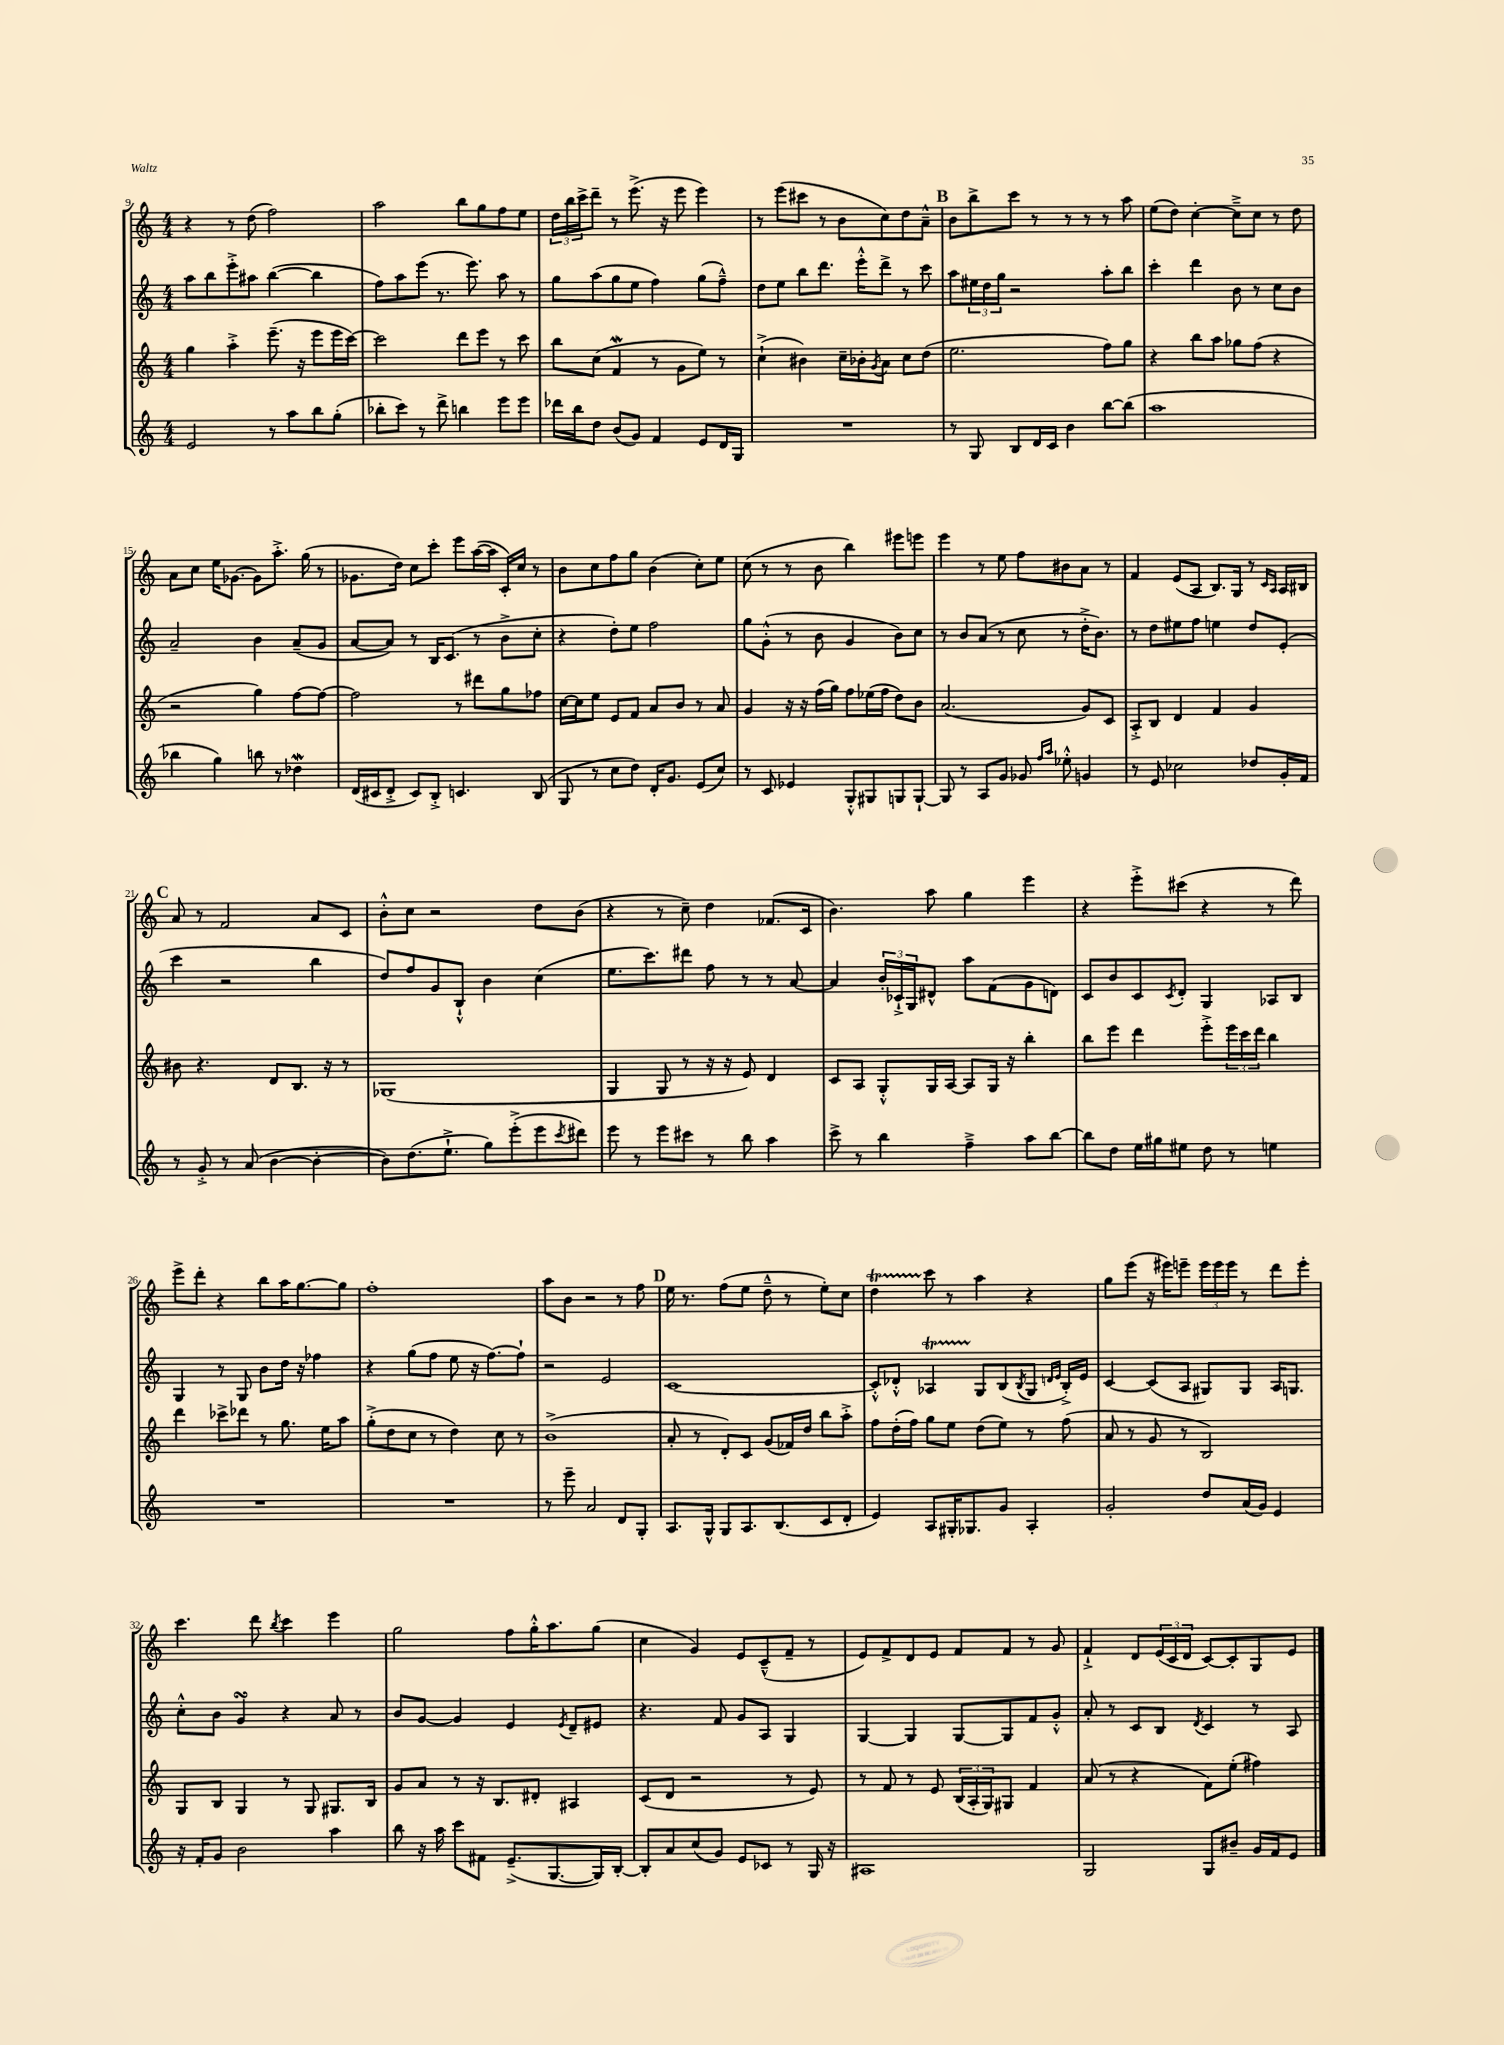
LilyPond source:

<<
\new StaffGroup <<
\new Staff = "s0" {
    \clef treble \key c \major \numericTimeSignature \time 4/4
    r4 r8 d''8( f''2) |
    a''2 b''8 g''8 f''8 e''8 |
    \tuplet 3/2 { d''16 b''16 c'''16-> } d'''8-- r8 e'''8.->( r16 e'''8 e'''4) |
    r8 e'''8( cis'''8 r8 b'8 c''8) d''8 a'8---^ |
    \mark \markup { \bold "B" } b'8 b''8-> c'''8 r8 r8 r8 r8 a''8 |
    e''8( d''8) c''4~-. c''8---> c''8 r8 d''8 |
    a'8 c''8 e''16 ges'8.~ ges'8 a''8.-.-> g''16( r8 |
    ges'8. d''16) c''8 c'''8-. e'''8 a''16~( a''16 c'16-.) c''16 r8 |
    b'8 c''8 f''8 g''8 b'4( c''8-.) e''8 |
    c''8( r8 r8 b'8 b''4) eis'''8 e'''8 |
    e'''4 r8 e''8 f''8 bis'8 a'8 r8 |
    f'4 e'8( a8 b8.) g16 r8 \grace { c'16 a16 } a16 bis16 |
    \mark \markup { \bold "C" } a'8 r8 f'2 a'8 c'8 |
    b'8-.-^ c''8 r2 d''8 b'8( |
    r4 r8 c''8--) d''4 fes'8.( c'16 |
    b'4.) a''8 g''4 e'''4 |
    r4 e'''8-.-> cis'''8( r4 r8 d'''8) |
    e'''8-> d'''8-. r4 b''8 a''16 g''8.~ g''8 |
    f''1-. |
    a''8 b'8 r2 r8 f''8 |
    \mark \markup { \bold "D" } e''16 r8. f''8( e''8 d''8---^ r8 e''8-.) c''8 |
    d''4\startTrillSpan c'''8\stopTrillSpan r8 a''4 r4 |
    g''8 e'''8( r16 eis'''16) e'''8-- \tuplet 3/2 { e'''16 e'''16 e'''16 } r8 d'''8 e'''8-. |
    c'''4. d'''8 \acciaccatura { b''8 } c'''4 e'''4 |
    g''2 f''8 g''16-.-^ a''8. g''8( |
    c''4 g'4) e'8 c'8---^( f'8-- r8 |
    e'8) f'8-> d'8 e'8 f'8 f'8 r8 g'8 |
    f'4-!-> d'8 \tuplet 3/2 { e'16( c'16 d'16 } c'8~) c'8-. g8 e'8 \bar "|." |
}
\new Staff = "s1" {
    \clef treble \key c \major \numericTimeSignature \time 4/4
    a''8 b''8 e'''8-.-> ais''8 b''4~( b''4 |
    f''8) a''8 e'''8( r8. e'''8.) a''8 r8 |
    g''8 a''8( g''8 e''8 f''4) g''8( f''8---^) |
    d''8 e''8 b''8 d'''8. e'''16-.-^ d'''8-> r8 c'''8 |
    \mark \markup { \bold "B" } a''8 \tuplet 3/2 { eis''16 d''16 g''16 } r2 a''8-. b''8 |
    c'''4-. d'''4 b'8 r8 c''8 b'8 |
    a'2-- b'4 a'8--( g'8 |
    a'8~ a'8) r8 b16 c'8.( r8 b'8-> c''8-. |
    r4 d''8-.) e''8 f''2 |
    g''8 g'8-.-^( r8 b'8 g'4 b'8) c''8 |
    r8 b'8 a'8( r8 c''8 r8 d''16-.-> b'8.) |
    r8 d''8 eis''8 f''8 e''4 d''8 e'8-.( |
    \mark \markup { \bold "C" } c'''4 r2 b''4 |
    d''8) f''8 g'8 b8-!-^ b'4 c''4( |
    e''8. c'''8.) dis'''8 f''8 r8 r8 a'8~ |
    a'4 \tuplet 3/2 { b'16-. ces'16-!-> g16 } dis'8-^ a''8 f'8( g'8 d'8) |
    c'8 b'8 c'8 \acciaccatura { c'8 } d'8-. g4 aes8 b8 |
    g4 r8 g8 b'8 d''16 r16 fes''4 |
    r4 g''8( f''8 e''8 r16 f''8.~) f''8-! |
    r2 e'2 |
    \mark \markup { \bold "D" } c'1~ |
    c'8-.-^ des'8-.-^ aes4\startTrillSpan g8\stopTrillSpan b8( \acciaccatura { b8 } g8 \grace { d'16 e'16 } b16-.->) e'16 |
    c'4~ c'8( a8 gis8) gis8 a16 g8. |
    c''8-.-^ b'8 g'4\turn r4 a'8 r8 |
    b'8 g'8~ g'4 e'4 \acciaccatura { e'8 } d'8-- eis'8 |
    r4. f'8 g'8 a8 g4 |
    g4~ g4 g8~ g8 f'8 g'8-.-^ |
    a'8-. r8 c'8 b8 \acciaccatura { d'8 } c'4 r8 a8 \bar "|." |
}
\new Staff = "s2" {
    \clef treble \key c \major \numericTimeSignature \time 4/4
    g''4 a''4-.-> e'''8.--( r16 e'''8 e'''16 c'''16~) |
    c'''2 d'''8 e'''8 r8 c'''8 |
    b''8 c''8( f'4\mordent r8 g'8 e''8) r8 |
    c''4-!->( bis'4) c''16-- bes'16-. \acciaccatura { g'8 } a'8 c''8 d''8( |
    \mark \markup { \bold "B" } e''2. f''8) g''8 |
    r4 b''8 a''8 ges''8 f''8( r4 |
    r2 g''4) f''8~ f''8~ |
    f''2 r8 dis'''8 g''8 fes''8 |
    c''16~ c''16 e''8 e'8 f'8 a'8 b'8 r8 a'8 |
    g'4 r16 r16 f''16( g''16) f''8 ees''16( f''16 d''8) b'8 |
    a'2.( g'8) c'8 |
    a8-.-> b8 d'4 f'4 g'4 |
    \mark \markup { \bold "C" } bis'8 r4. d'8 b8. r16 r8 |
    ges1( |
    g4 g8 r8 r16 r16 e'8) d'4 |
    c'8 a8 g8-.-^ g16 a16~ a8 g16 r16 b''4-. |
    b''8 e'''8 d'''4 e'''8-.-> \tuplet 3/2 { e'''16 c'''16 d'''16 } b''4 |
    d'''4 ces'''8-> des'''8 r8 g''8. e''16 a''8 |
    g''8-.->( d''8 c''8 r8 d''4) c''8 r8 |
    b'1->( |
    \mark \markup { \bold "D" } a'8-. r8 d'8-.) c'8 g'8( fes'16) d''16 b''8 a''8-.-> |
    f''8 d''16-.( f''16) g''8 e''8 d''8( e''8) r8 f''8( |
    a'8 r8 g'8 r8 b2) |
    g8 b8 g4 r8 g8 gis8. b16 |
    g'8 a'8 r8 r16 b8. dis'8-. ais4 |
    c'8( d'8 r2 r8 e'8) |
    r8 f'8 r8 e'8 \tuplet 3/2 { b16( a16-. g16) } gis8 f'4 |
    a'8( r8 r4 f'8) e''8-.( fis''4) \bar "|." |
}
\new Staff = "s3" {
    \clef treble \key c \major \numericTimeSignature \time 4/4
    e'2 r8 a''8 b''8 g''8-.( |
    bes''8-. c'''8) r8 d'''8-> b''4 e'''8 e'''8 |
    des'''16 b''16 d''8 b'8( g'8) f'4 e'8 d'16 g16 |
    R1 |
    \mark \markup { \bold "B" } r8 g8 b8 d'16 c'16 b'4 b''8~ b''8( |
    a''1 |
    bes''4 g''4) b''8 r8 des''4\mordent |
    d'16( cis'16 d'8-.-> cis'8) b8-.-> c'4. b8( |
    g8 r8 c''8 d''8) d'16-. g'8. e'8( c''8) |
    r8 c'8 ees'4 g8-.-^ gis8 g8 g8~-! |
    g8 r8 a8 g'8 ges'8 \grace { f''16 a''16 } ees''8-.-^ g'4 |
    r8 e'8 ces''2 des''8 g'16-. f'16 |
    \mark \markup { \bold "C" } r8 g'8-.-> r8 a'8( b'4~ b'4~-. |
    b'8) d''8.( e''8.-!-> g''8) e'''8-.->( e'''8 \acciaccatura { c'''8 } dis'''8) |
    e'''8 r8 e'''8 cis'''8 r8 b''8 a''4 |
    c'''8-> r8 b''4 f''4---> a''8 b''8~ |
    b''8 d''8 e''16 gis''16 eis''8 d''8 r8 e''4 |
    R1 |
    R1 |
    r8 e'''8-- a'2 d'8 g8-. |
    \mark \markup { \bold "D" } a8. g16-^ g8 a8. b8.( c'8 d'8-. |
    e'4) a8 gis16-. ges8. g'8 a4-. |
    g'2-. d''8 a'16( g'16) e'4 |
    r16 f'16-. g'8 b'2 a''4 |
    b''8 r16 a''16 c'''8 fis'8 e'8.--->( g8.~ g16) b16~-. |
    b8-. a'8 c''8( g'8) e'8 ces'8 r8 g16 r16 |
    ais1 |
    g2 g8 bis'8-- g'16 f'16 e'8 \bar "|." |
}
>>
>>
\layout { \context { \Score currentBarNumber = #9 } }
